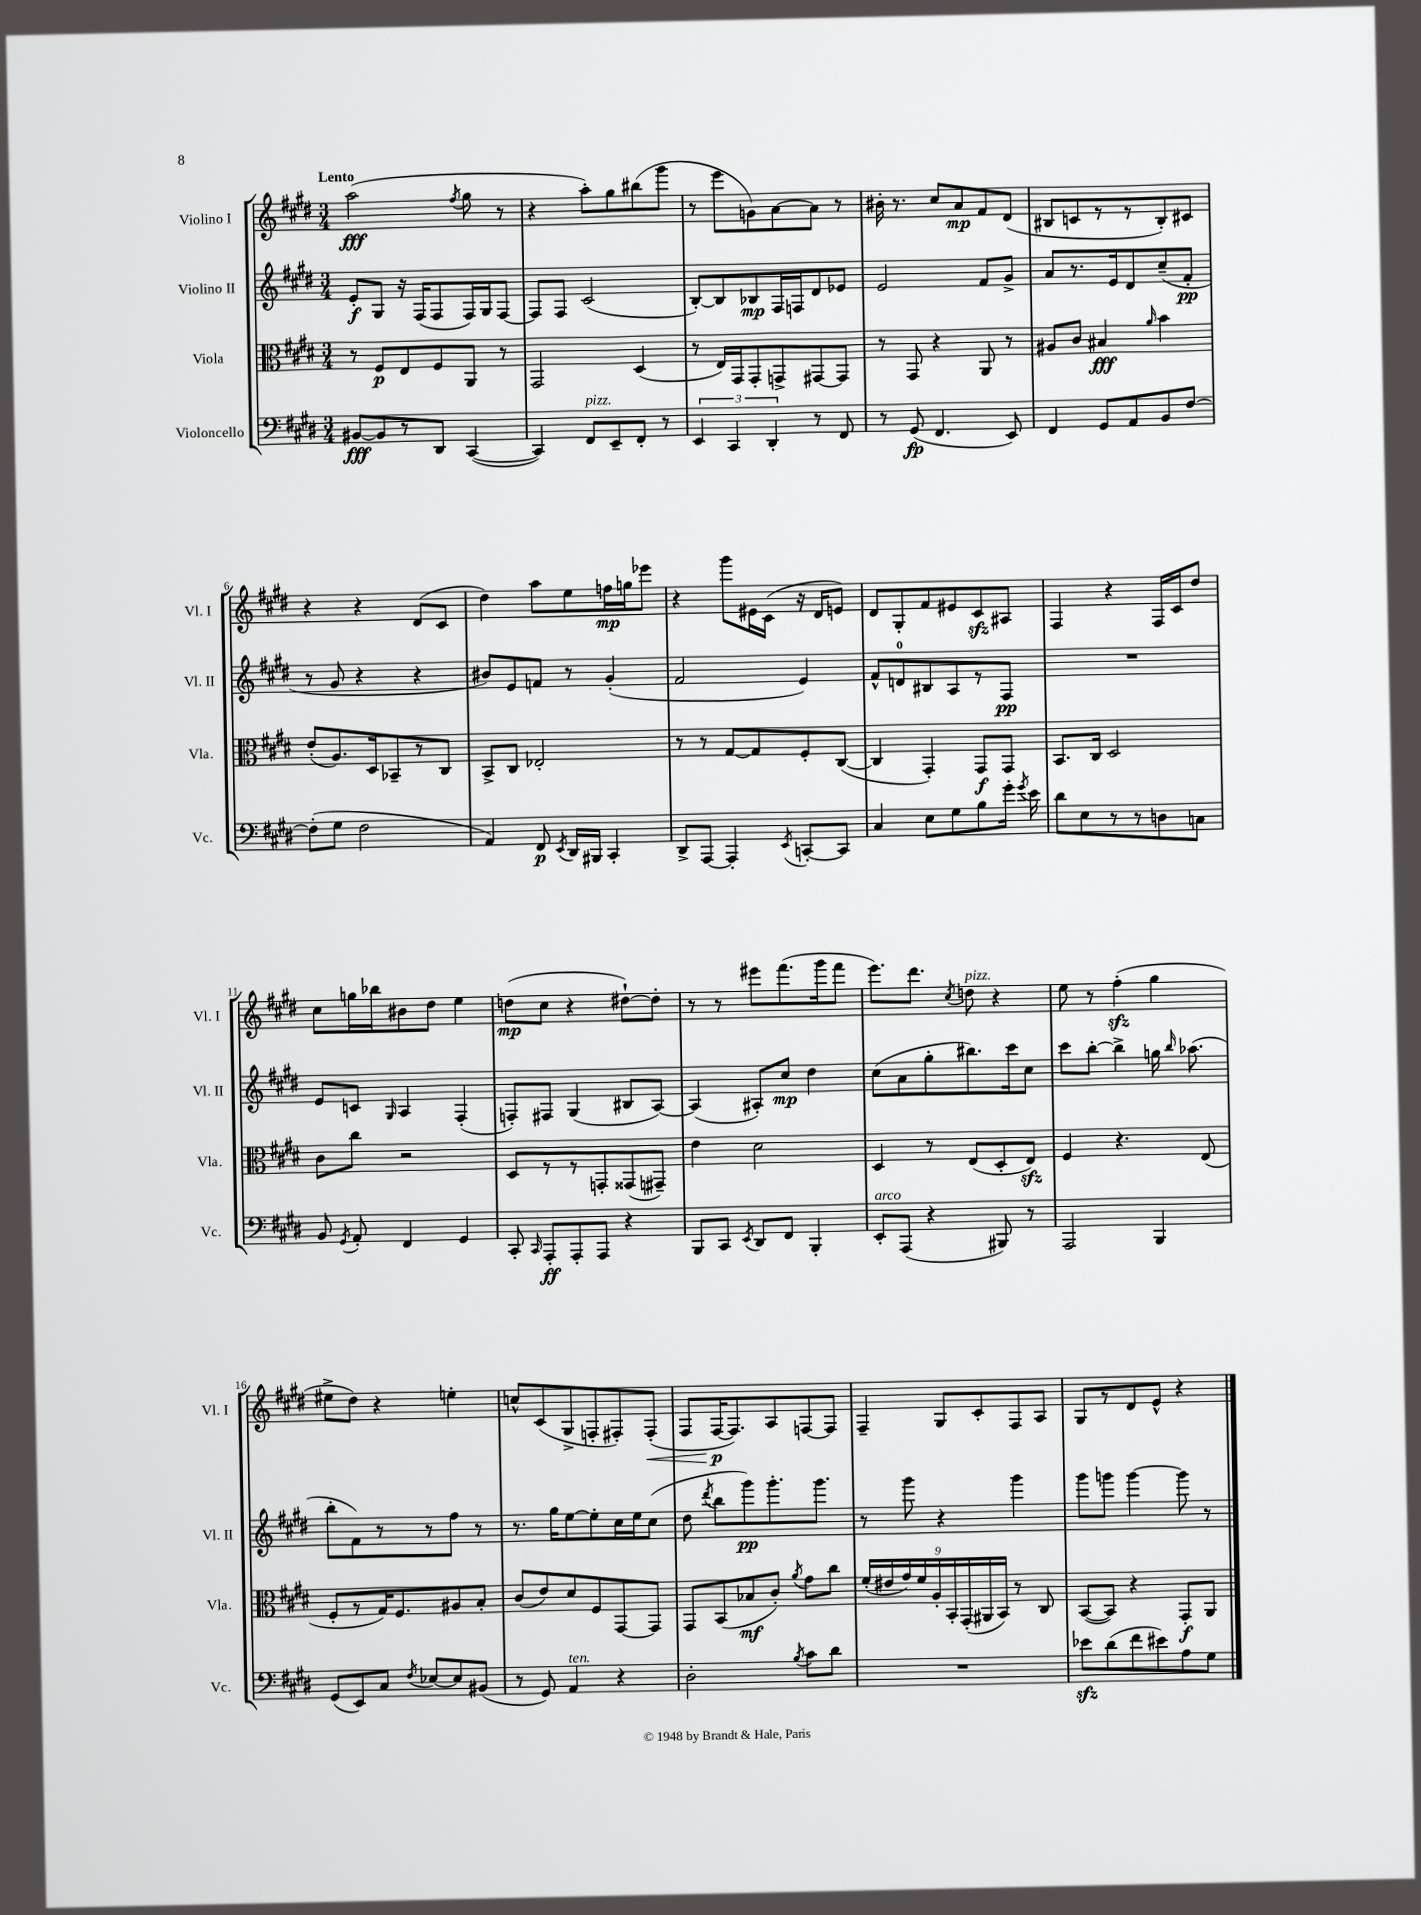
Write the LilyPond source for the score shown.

<<
\new StaffGroup <<
\new Staff = "s0" \with { instrumentName = "Violino I" shortInstrumentName = "Vl. I" } {
    \clef treble \key e \major \numericTimeSignature \time 3/4 \tempo "Lento"
    \autoBeamOff a''2\fff( \acciaccatura { fis''8 } gis''8 r8 |
    r4 a''8[-.) gis''8 bis''8( gis'''8] |
    r8 e'''8[ g'8) a'8~ a'8] r8 |
    bis'16-. r8. cis''8[ a'8\mp fis'8 dis'8]( |
    bis8[ c'8 r8 r8 bis8-.) cis'8] |
    r4 r4 dis'8[( cis'8] |
    dis''4) a''8[ e''8 f''16\mp g''16 ees'''8] |
    r4 gis'''8[ eis'16 cis'16]( r16 dis'16[ e'8]) |
    dis'8[ gis8-. fis'8 eis'8 cis'8\sfz ais8] |
    fis4 r4 fis16[ cis'16 dis''8] |
    cis''8[ g''16 bes''16 bis'8 dis''8] e''4 |
    d''8[\mp( cis''8] r4 dis''8[~-!) dis''8]-. |
    r8 r8 eis'''8[ fis'''8.( gis'''16 fis'''8] |
    e'''8.[) dis'''8.] \acciaccatura { cis''8 } d''8^\markup { \italic "pizz." } r4 |
    e''8 r8 fis''4-.\sfz( gis''4 |
    eis''8[-> dis''8]) r4 e''4-. |
    c''8[-^ cis'8( gis8-> f8-. fis8-.) fis8]-.\<( |
    fis8[ fis16~\p\! fis8.) a8 f8~ f8] |
    fis4-- gis8[ cis'8-. fis8 a8] |
    gis8[ r8 dis'8 e'8]-^ r4 \bar "|." |
}
\new Staff = "s1" \with { instrumentName = "Violino II" shortInstrumentName = "Vl. II" } {
    \clef treble \key e \major \numericTimeSignature \time 3/4
    \autoBeamOff e'8[-.\f gis8] r16 fis16[( fis8 fis16) gis16 fis8]~ |
    fis8[ fis8] cis'2( |
    b8[~-.) b8 bes8\mp fis16 f16 dis'8 ees'8] |
    e'2 fis'8[ gis'8]-> |
    a'8[ r8. e'16 dis'8 cis''8--( fis'8]-.\pp |
    r8 gis'8 r4 r4 |
    bis'8[) e'8 f'8] r8 gis'4-.( |
    fis'2 e'4) |
    fis'8[-^ d'8-0 bis8 a8 r8 fis8]\pp |
    R2. |
    e'8[ c'8] \grace { gis16 } a4 fis4-.( |
    f8[-.) fis8] gis4( bis8[ a8]~) |
    a4( ais8[-.) cis''8]\mp dis''4 |
    cis''8[( a'8 gis''8-. bis''8.) cis'''16 cis''8] |
    cis'''8[ b''8]~-. b''4-> g''16 \grace { b''16 } aes''8.( |
    b''8[-. fis'8) r8 r8 fis''8] r8 |
    r8. gis''16[ e''8~ e''8-. cis''16 e''16 cis''8]( |
    dis''8 \acciaccatura { dis'''8 } b''8[ gis'''8\pp) gis'''8.-. gis'''8.] |
    r8 gis'''8 r4 gis'''4 |
    gis'''8[ g'''8] g'''4~ g'''8 r8 \bar "|." |
}
\new Staff = "s2" \with { instrumentName = "Viola" shortInstrumentName = "Vla." } {
    \clef alto \key e \major \numericTimeSignature \time 3/4
    \autoBeamOff r8 fis8[\p e8 fis8 a,8] r8 |
    gis,2 dis4( |
    r8 e16[) gis,16 gis,8-. g,8-> gis,8~ gis,8] |
    r8 gis,8 r4 a,8 r8 |
    ais8[ cis'8] bis4\fff \grace { a'16 } b'4 |
    e'8[-.( a8.) dis16 bes,8-- r8 cis8] |
    b,8[-> cis8] ees2-. |
    r8 r8 gis8[~ gis8 fis8-. cis8]~( |
    cis4 gis,4-.) gis,8[\f gis,8] |
    b,8.[ cis16] dis2 |
    cis'8[ cis''8] r2 |
    dis8[ r8 r8 g,8-. gisis,8( gis,8]--) |
    e'4 dis'2 |
    dis4 r8 e8[( dis8-. e8]\sfz) |
    fis4 r4. e8( |
    fis8[-. r8 gis16) fis8. ais8 b8]-. |
    cis'8[( e'8) dis'8 fis8 gis,8~ gis,8] |
    gis,8[ b,8( bes8\mf cis'8]-.) \acciaccatura { a'8 } gis'8[ cis''8] |
    \tuplet 9/8 { fis'16[-.( eis'16 gis'16) fis'16 a16-. b,16-. gis,16-.( ais,16 b,16]) } r8 cis8 |
    b,8[~( b,8]) r4 gis,8[-.\f a,8] \bar "|." |
}
\new Staff = "s3" \with { instrumentName = "Violoncello" shortInstrumentName = "Vc." } {
    \clef bass \key e \major \numericTimeSignature \time 3/4
    \autoBeamOff bis,8[~\fff bis,8 r8 dis,8] cis,4~( |
    cis,4) fis,8[^\markup { \italic "pizz." } e,8-- fis,8]-. r8 |
    \tuplet 3/2 { e,4 cis,4 dis,4-. } r8 fis,8 |
    r8 gis,8\fp( fis,4. e,8) |
    fis,4 gis,8[ a,8 b,8 fis8]~ |
    fis8[-.( gis8] fis2 |
    a,4) fis,8\p \acciaccatura { e,8 } dis,16[ bis,,16] cis,4-. |
    dis,8[-> a,,8]~ a,,4-. \acciaccatura { e,8 } c,8[~-. c,8] |
    cis4 e8[ gis8 b8 gis'16]-. \acciaccatura { gis'8 } e'16 |
    dis'8[ e8 r8 r8 d8 c8] |
    b,8 \acciaccatura { gis,8 } a,8-. fis,4 gis,4 |
    cis,8-. \grace { cis,16 } a,,8[-.\ff a,,8-. a,,8] r4 |
    b,,8[ cis,8] \acciaccatura { e,8 } dis,8[ fis,8] b,,4-. |
    e,8[-.^\markup { \italic "arco" } a,,8]( r4 bis,,8) r8 |
    a,,2 b,,4 |
    gis,8[( e,8) cis8] \acciaccatura { fis8 } ees8[~ ees8 bis,8]( |
    r8 gis,8) a,4^\markup { \italic "ten." } r4 |
    dis2-. \acciaccatura { b8 } cis'8[ dis'8] |
    R2. |
    ees'8[\sfz dis'8( fis'8 eis'8) a8 gis8] \bar "|." |
}
>>
>>
